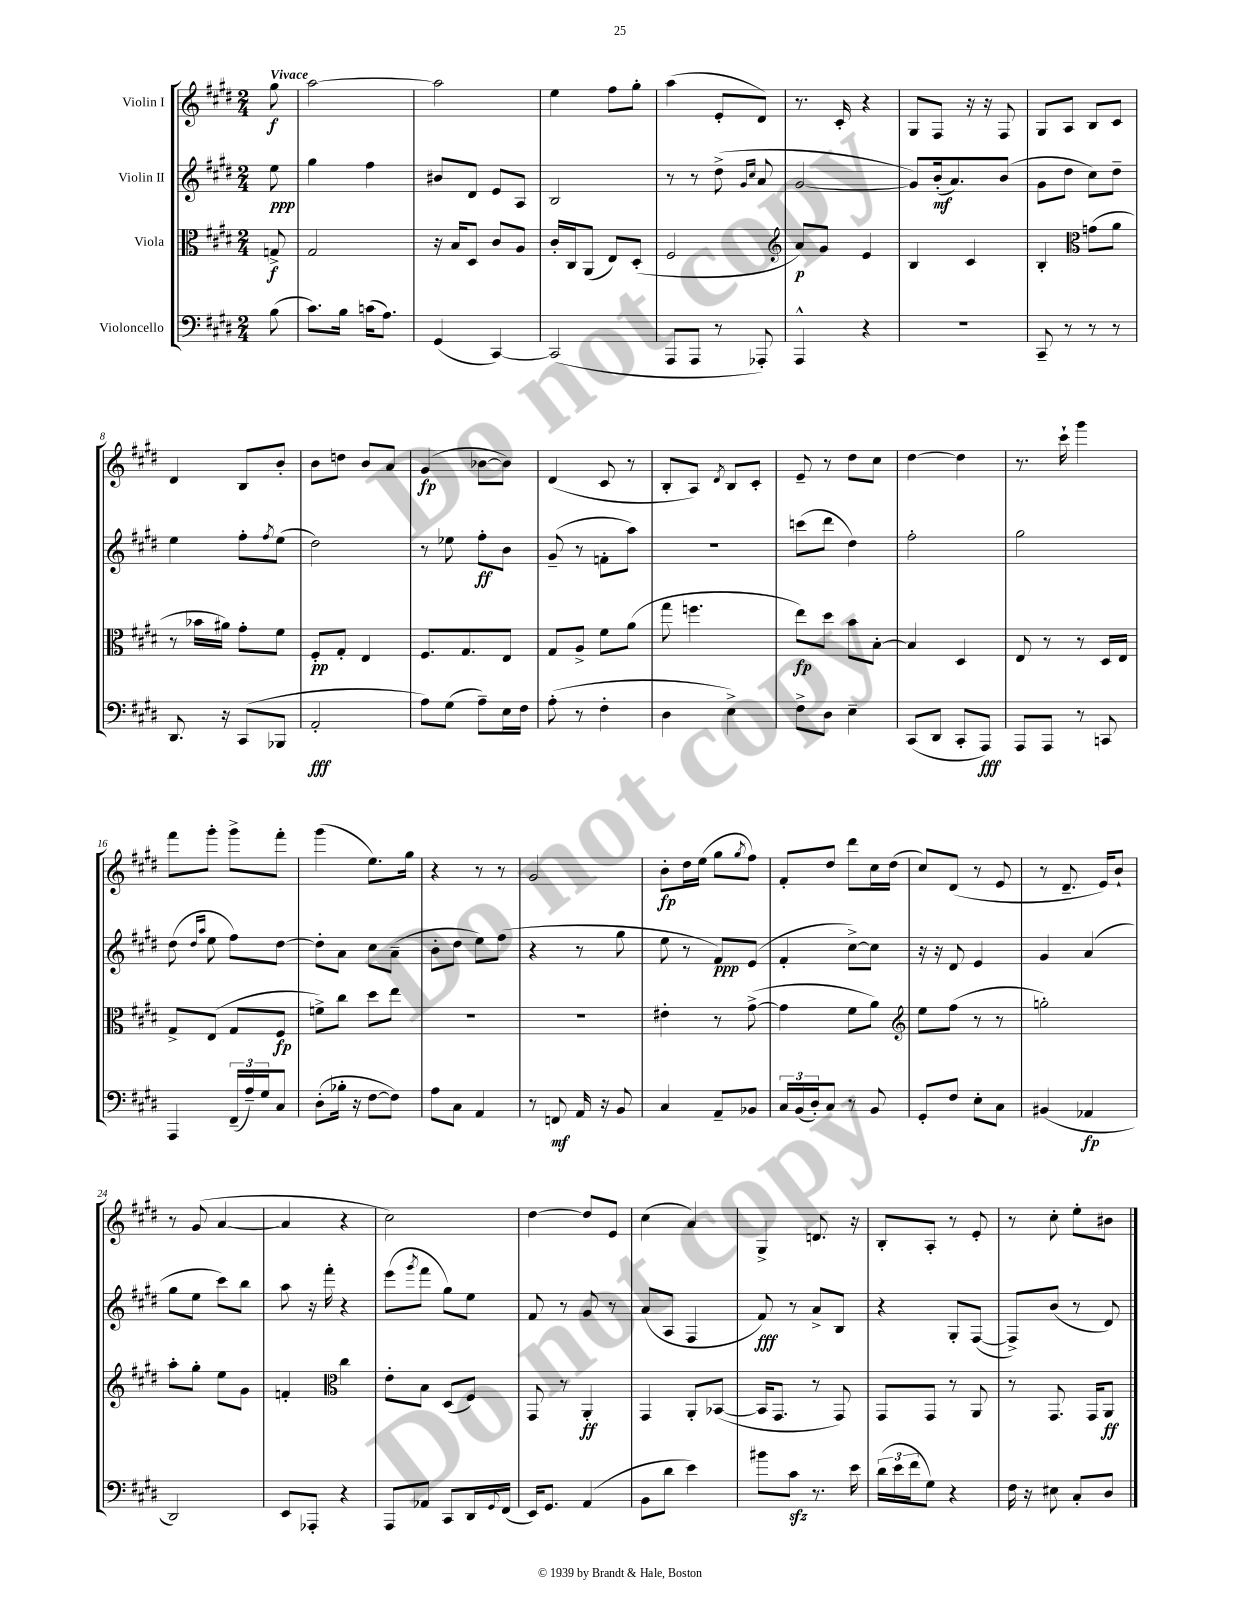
<<
\new StaffGroup <<
\new Staff = "s0" \with { instrumentName = "Violin I" } {
    \clef treble \key e \major \numericTimeSignature \time 2/4 \partial 8 \tempo "Vivace"
    gis''8\f |
    a''2~ |
    a''2 |
    e''4 fis''8 gis''8-. |
    a''4( e'8-. dis'8) |
    r8. cis'16-. r4 |
    gis8 fis8 r16 r16 fis8 |
    gis8 a8 b8 cis'8 |
    dis'4 b8 b'8-. |
    b'8 d''8 b'8 a'8 |
    gis'4\fp( bes'8~ bes'8) |
    dis'4( cis'8 r8 |
    b8-. a8) \acciaccatura { dis'8 } b8 cis'8-. |
    e'8-- r8 dis''8 cis''8 |
    dis''4~ dis''4 |
    r8. cis'''16-! gis'''4 |
    fis'''8 gis'''8-. gis'''8-> fis'''8-. |
    gis'''4( e''8.) gis''16 |
    r4 r8 r8 |
    gis'2 |
    b'8-.\fp dis''16 e''16( gis''8 \acciaccatura { gis''8 } fis''8) |
    fis'8-. dis''8 dis'''8 cis''16 dis''16( |
    cis''8) dis'8( r8 e'8 |
    r8 dis'8.-- e'16) b'8-! |
    r8 gis'8( a'4~ |
    a'4 r4 |
    cis''2) |
    dis''4~ dis''8 e'8 |
    cis''4( a'4) |
    gis4-> d'8. r16 |
    b8-. a8-. r8 e'8-. |
    r8 cis''8-. e''8-. bis'8 \bar "|." |
}
\new Staff = "s1" \with { instrumentName = "Violin II" } {
    \clef treble \key e \major \numericTimeSignature \time 2/4 \partial 8
    e''8\ppp |
    gis''4 fis''4 |
    bis'8 dis'8 e'8 a8 |
    b2 |
    r8 r8 dis''8->( \grace { gis'16 cis''16 } a'8 |
    gis'2~ |
    gis'8) b'16-.\mf( a'8.) b'8( |
    gis'8 dis''8 cis''8) dis''8-- |
    e''4 fis''8-. \acciaccatura { fis''8 } e''8( |
    dis''2) |
    r8 ees''8 fis''8-.\ff b'8 |
    gis'8--( r8 f'8-. a''8) |
    r2 |
    c'''8( dis'''8 dis''4) |
    fis''2-. |
    gis''2 |
    dis''8( \grace { dis''16 a''16 } e''8 fis''8) dis''8~ |
    dis''8-. a'8 cis''8 a'8--( |
    b'8-. dis''8 e''8) fis''8( |
    r4 r8 gis''8 |
    e''8 r8 fis'8\ppp) e'8( |
    fis'4-. cis''8~->) cis''8 |
    r16 r16 dis'8 e'4 |
    gis'4 a'4( |
    gis''8 e''8 cis'''8) b''8 |
    a''8 r16 fis'''16-. r4 |
    e'''8( \acciaccatura { gis'''8 } fis'''8 gis''8) e''8 |
    fis'8 r8 gis'8 r8 |
    a'8( a8 fis4 |
    fis'8\fff) r8 a'8-> b8 |
    r4 gis8-. fis8~( |
    fis8->) b'8( r8 dis'8) \bar "|." |
}
\new Staff = "s2" \with { instrumentName = "Viola" } {
    \clef alto \key e \major \numericTimeSignature \time 2/4 \partial 8
    g8->\f |
    gis2 |
    r16 b16 dis8 cis'8 a8 |
    cis'16-. cis16 a,8( e8) dis8-.( |
    fis2 |
    \clef treble a'8\p) gis'8 e'4 |
    b4 cis'4 |
    b4-. \clef alto g'8( a'8 |
    r8 bes'16 ais'16) gis'8-. fis'8 |
    fis8-.\pp gis8-. e4 |
    fis8. gis8. e8 |
    gis8 a8-> fis'8 a'8( |
    gis''8 f''4. |
    e''8\fp) dis''8 b'8 b8~-. |
    b4 dis4 |
    e8 r8 r8 dis16 e16 |
    gis8-> e8( gis8 fis8\fp |
    f'8->) cis''8 dis''8 e''8 |
    r2 |
    r2 |
    eis'4-. r8 gis'8~->( |
    gis'4 fis'8 a'8) |
    \clef treble e''8 fis''8( r8 r8 |
    g''2-.) |
    a''8-. gis''8-. e''8 gis'8 |
    f'4-. \clef alto cis''4 |
    e'8-. b8 dis8( fis8) |
    gis,8 r8 a,4-.\ff |
    gis,4 a,8-. bes,8~( |
    bes,16 gis,8. r8 gis,8) |
    gis,8 gis,8 r8 a,8 |
    r8 gis,8. gis,16 a,8\ff \bar "|." |
}
\new Staff = "s3" \with { instrumentName = "Violoncello" } {
    \clef bass \key e \major \numericTimeSignature \time 2/4 \partial 8
    b8( |
    cis'8.) b16 c'16( a8.) |
    gis,4( cis,4~) |
    cis,2( |
    a,,8 a,,8 r8 aes,,8-.) |
    a,,4-^ r4 |
    R2 |
    cis,8-- r8 r8 r8 |
    dis,8. r16 cis,8( bes,,8 |
    a,2-.\fff |
    a8) gis8( a8--) e16 fis16 |
    a8-.( r8 fis4-. |
    dis4 e4->) |
    fis8-> dis8 e4-- |
    cis,8( dis,8 cis,8-. a,,8\fff) |
    a,,8 a,,8 r8 c,8 |
    a,,4 \tuplet 3/2 { fis,16--( a16--) gis16 } cis8 |
    dis8-.( bes16-. r16 fis8~ fis8) |
    a8 cis8 a,4 |
    r8 f,8\mf a,16 r16 b,8 |
    cis4 a,8-- bes,8 |
    \tuplet 3/2 { cis16 b,16( dis16-.) } cis8 r8 b,8 |
    gis,8-. fis8 e8-. cis8 |
    bis,4( aes,4\fp |
    dis,2) |
    e,8 aes,,8-. r4 |
    a,,8 aes,8 cis,8 dis,16 \appoggiatura { gis,8 } fis,16( |
    e,16) gis,8. a,4( |
    b,8 dis'8 e'4) |
    bis'8 cis'8\sfz r8. e'16 |
    \tuplet 3/2 { dis'16( e'16 fis'16 } gis8) r4 |
    fis16 r16 eis8 cis8-. dis8 \bar "|." |
}
>>
>>
